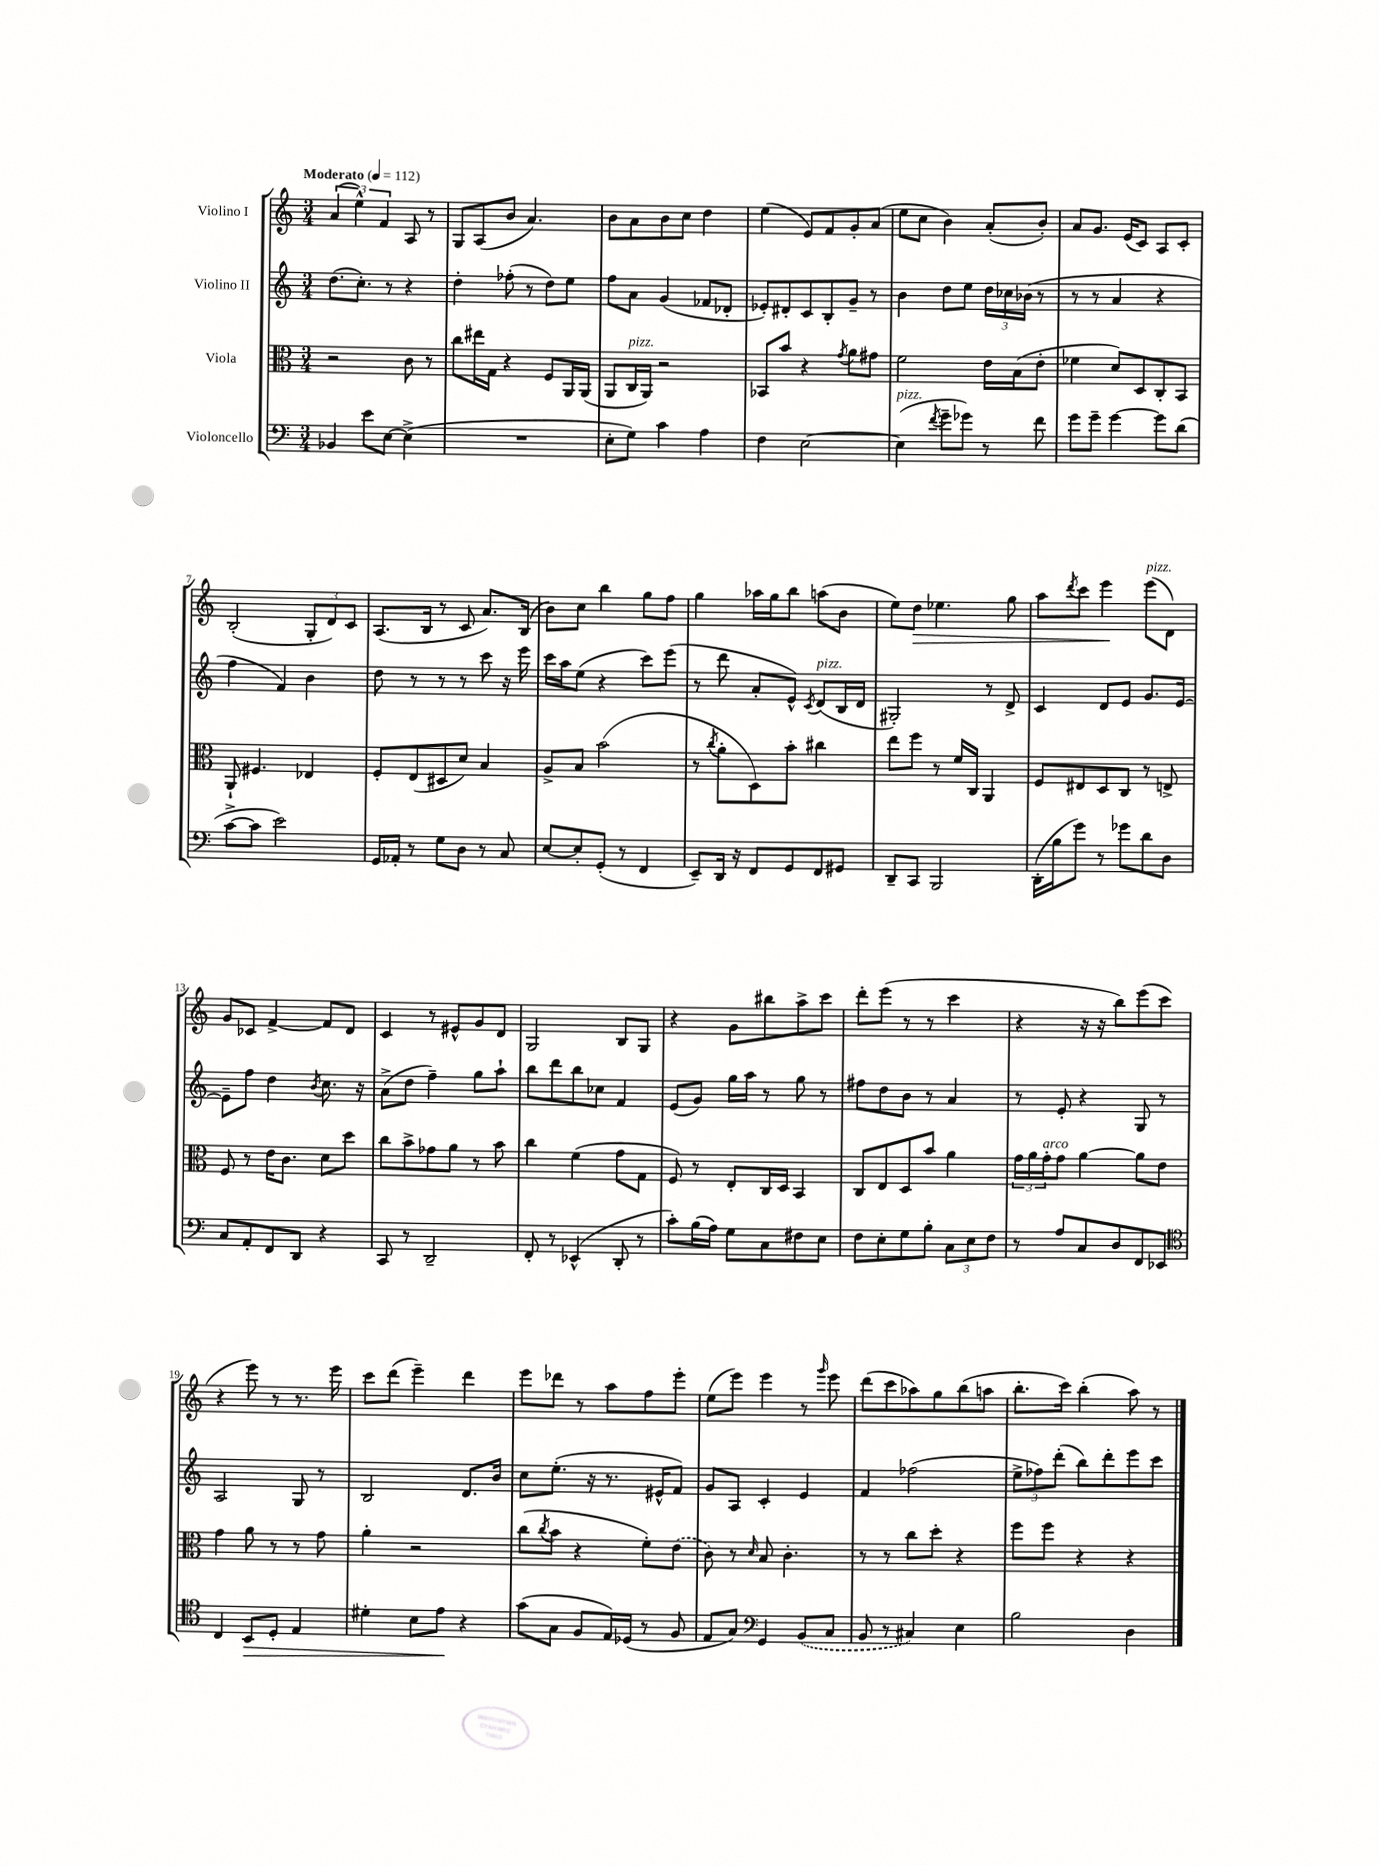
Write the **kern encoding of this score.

**kern	**dynam	**kern	**kern	**kern	**dynam
*part4	*part4	*part3	*part2	*part1	*part1
*staff4	*staff4	*staff3	*staff2	*staff1	*staff1
*I"Violoncello	*	*I"Viola	*I"Violino II	*I"Violino I	*
*clefF4	*	*clefC3	*clefG2	*clefG2	*
*k[]	*	*k[]	*k[]	*k[]	*
*M3/4	*	*M3/4	*M3/4	*M3/4	*
*MM112	*	*MM112	*MM112	*MM112	*
=1	=1	=1	=1	=1	=1
!	!	!	!	!LO:TX:a:B:t=Moderato	!
4BB-X/	.	2r	(8.dd\L	(6a/	.
.	.	.	.	6ee^^\)	.
.	.	.	8.cc'\J)	.	.
8e\L	.	.	.	.	.
.	.	.	.	6f/	.
[8E\J	.	.	8r	.	.
(4E^\]	.	8c\	4r	8A/	.
.	.	8r	.	8r	.
=2	=2	=2	=2	=2	=2
2.r	.	8cc\L	4dd'\	8G/L	.
.	.	16ee#X\L	.	(8A/	.
.	.	16G\JJ	.	.	.
.	.	4r	(8ff-X'\	8b/J	.
.	.	.	8r	4.a/)	.
.	.	8F/L	8dd\L)	.	.
.	.	16AA/L	8ee\J	.	.
.	.	(16AA/JJ	.	.	.
=3	=3	=3	=3	=3	=3
8E'\L	.	8AA/L	8ff\L	8b\L	.
!	!	!LO:TX:a:i:t=pizz.	!	!	!
8G\J)	.	16C/L	8a\J	8a\	.
.	.	16AA/JJ)	.	.	.
4c\	.	2r	(4g/	8b\	.
.	.	.	.	8cc\J	.
4A\	.	.	8f-X/L	4dd\	.
.	.	.	8d-X'/J	.	.
=4	=4	=4	=4	=4	=4
4F\	.	8BB-X/L	8e-X'/L)	(4ee\	.
.	.	8b/J	8d#X'/	.	.
[2E\	.	4r	8c/	8e/L)	.
.	.	.	8B'/	8f/	.
.	.	8qg/	.	.	.
.	.	8a\L	8g~/J	8g'/	.
.	.	8g#X\J	8r	(8a/J	.
=5	=5	=5	=5	=5	=5
!LO:TX:a:i:t=pizz.	!	!	!	!	!
(4E\]	.	2f\	4b\	8ee\L	.
.	.	.	.	8cc\J	.
8qf/	.	.	.	.	.
8g~\L	.	.	8dd\L	4b\)	.
8g-X\J)	.	.	8ee\J	.	.
8r	.	16e\LL	24dd\LL	(8a'/L	.
.	.	.	24cc-X\	.	.
.	.	(16B\J	.	.	.
.	.	.	(24b-X\JJ	.	.
8f\	.	8e'\J	8r	8b'/J)	.
=6	=6	=6	=6	=6	=6
8g\L	.	4f-X\	8r	8a/L	.
8g~\J	.	.	8r	8.g/J	.
[4g\	.	8d/L)	4a/	.	.
.	.	.	.	(16e/KL	.
.	.	8D/	.	8c/J)	.
8g\L]	.	8C'/	4r	8A/L	.
(8d\J	.	8BB/J	.	8c'/J	.
!!LO:LB:g=z
=7	=7	=7	=7	=7	=7
[8c^\L	.	8AA`/	4ff\	(2B'/	.
8c\J]	.	4.F#X/	.	.	.
2e\)	.	.	4f/)	.	.
.	.	4E-X/	4b\	12G'/L	.
.	.	.	.	12d/)	.
.	.	.	.	12c/J	.
=8	=8	=8	=8	=8	=8
16GG/LL	.	8F'/L	8dd\	(8.A/L	.
16AA-X'/JJ	.	.	.	.	.
8r	.	(8E/	8r	.	.
.	.	.	.	16B/Jk	.
8G\L	.	8D#X/	8r	8r	.
8D\J	.	8d/J)	8r	8c/	.
8r	.	4B/	8ccc\	8.a/L)	.
8C/	.	.	16r	.	.
.	.	.	16eee\	(16B/Jk	.
=9	=9	=9	=9	=9	=9
[8E/L	.	8A^/L	16ccc\LL	8b\L)	.
.	.	.	16aa\J	.	.
8E'/]	.	8B/J	(8ee\J	8cc\J	.
(8GG'/J	.	(2b\	4r	4bb\	.
8r	.	.	.	.	.
4FF/	.	.	8ccc\L)	8gg\L	.
.	.	.	(8eee\J	8ff\J	.
=10	=10	=10	=10	=10	=10
8EE~/L)	.	8r	8r	4gg\	.
.	.	8qcc/	.	.	.
16DD/Jk	.	8a'\L	8ddd\	.	.
16r	.	.	.	.	.
8FF/L	.	8D\)	8a'/L	16aa-X\LL	.
.	.	.	.	16gg\J	.
8GG/	.	8b'\J	8e^^/J)	8bb\J	.
.	.	.	8qc/	.	.
!	!	!	!LO:TX:a:i:t=pizz.	!	!
8FF/	.	4cc#X\	(8d/L	(8aan\L	.
8GG#X/J	.	.	16B/L	8b\J	.
.	.	.	16d/JJ	.	.
=11	=11	=11	=11	=11	=11
8DD~/L	.	8ee\L	2G#X'/)	8ee\L)	.
!	!	!	!	!	!LO:HP:b
8CC/J	.	8ff\J	.	8dd\J	>
2BBB/	.	8r	.	4.ee-X\	.
.	.	16f/LL	.	.	.
.	.	16C/JJ	.	.	.
.	.	4AA/	8r	.	.
.	.	.	8d^/	8gg\	.
=12	=12	=12	=12	=12	=12
(16DD'\LL	.	8F/L	4c/	8aa\L	.
16B\J	.	.	.	.	.
.	.	.	.	8qddd/	.
8g\J)	.	8E#X/	.	8ccc\J	.
8r	.	8D/	8d/L	4eee\	.
8g-X\L	.	8C/J	8e/J	.	.
!	!	!	!	!LO:TX:a:i:t=pizz.	!
8d\	.	8r	8.g/L	(8eee\L	]
8D\J	.	8En^/	.	8d\J)	.
.	.	.	[16e/Jk	.	.
!!LO:LB:g=z
=13	=13	=13	=13	=13	=13
8C/L	.	8F/	8e~\L]	8g/L	.
8AA'/	.	8r	8ff\J	8c-X/J	.
8FF/	.	16e\KL	4dd\	[4f^/	.
.	.	8.c\J	.	.	.
8DD/J	.	.	.	.	.
.	.	.	8qb/	.	.
4r	.	8d\L	8.cc\	8f/L]	.
.	.	8dd\J	.	8d/J	.
.	.	.	16r	.	.
=14	=14	=14	=14	=14	=14
8CC/	.	8cc\L	(8a^\L	4c/	.
8r	.	8b^\	8dd\J	.	.
2DD~/	.	8g-X\	4ff~\)	8r	.
.	.	8a\J	.	8e#X^^/L	.
.	.	8r	8gg\L	8g/	.
.	.	8b\	8aa`\J	8d/J	.
=15	=15	=15	=15	=15	=15
8FF'/	.	4cc\	8bb\L	2G/	.
8r	.	.	8ddd\	.	.
(4EE-X^^/	.	(4f\	8bb\	.	.
.	.	.	8cc-X\J	.	.
8DD'/	.	8g\L	4f/	8B/L	.
8r	.	8G\J	.	8G/J	.
=16	=16	=16	=16	=16	=16
8c'\L)	.	8F/)	(8e/L	4r	.
(16B\L	.	8r	8g/J)	.	.
16A\JJ)	.	.	.	.	.
8G\L	.	8E'/L	16gg\LL	8g\L	.
.	.	.	16aa\JJ	.	.
8C\	.	16C/L	8r	8bb#X\	.
.	.	16D/JJ	.	.	.
8F#X\	.	4BB/	8gg\	8aa^\	.
8E\J	.	.	8r	8ccc\J	.
=17	=17	=17	=17	=17	=17
8F\L	.	8C/L	8ff#X\L	8ddd'\L	.
8E'\	.	8E/	8dd\	(8eee\J	.
8G\	.	8D/	8b\J	8r	.
8B'\J	.	8b/J	8r	8r	.
12C\L	.	4a\	4a/	4ccc\	.
12E\	.	.	.	.	.
12F\J	.	.	.	.	.
=18	=18	=18	=18	=18	=18
8r	.	24g\LL	8r	4r	.
.	.	24a\	.	.	.
!	!	!LO:TX:a:i:t=arco	!	!	!
.	.	24g'\J	.	.	.
8A/L	.	8g\J	8e'/	.	.
8C/	.	[4a\	4r	16r	.
.	.	.	.	16r	.
8D/	.	.	.	8bb\L)	.
8FF/	.	8a\L]	8G/	(8eee\	.
8EE-X/J	.	8e\J	8r	8ccc\J	.
!!LO:LB:g=z
=19	=19	=19	=19	=19	=19
*clefC4	*	*	*	*	*
4C/	.	4g\	2A/	4r	.
!	!LO:HP:b	!	!	!	!
8BB/L	>	8a\	.	8eee\)	.
8D'/J	.	8r	.	8r	.
4E/	.	8r	8G/	8.r	.
.	.	8g\	8r	.	.
.	.	.	.	16eee\	.
=20	=20	=20	=20	=20	=20
4d#X'\	.	4a'\	2B/	8ccc\L	.
.	.	.	.	(8ddd\J	.
8B\L	.	2r	.	4eee~\)	.
8e\J	.	.	.	.	.
4r	]	.	8.d/L	4ddd\	.
.	.	.	16b/Jk	.	.
=21	=21	=21	=21	=21	=21
(8g\L	.	(8cc\L	8cc\L	8eee\L	.
.	.	8qcc/	.	.	.
8G\J	.	8b\J	(8.ee'\J	8ddd-X\J	.
8F/L	.	4r	.	8r	.
.	.	.	16r	.	.
16E/L)	.	.	8.r	8aa\L	.
(16D-X/JJ	.	.	.	.	.
8r	.	8f'\L)	.	8ff\	.
.	.	.	16e#X^^/KL	.	.
8F/	.	(8e\J	8f/J)	8eee'\J	.
=22	=22	=22	=22	=22	=22
8E/L	.	8c\)	8g/L	(8ee\L	.
8G/J)	.	8r	8A/J	8eee\J)	.
*clefF4	*	*	*	*	*
.	.	16qqd/	.	.	.
4GG/	.	8B/	4c'/	4eee\	.
.	.	4.c'\	.	.	.
(8BB/L	.	.	4e/	8r	.
.	.	.	.	16qqggg/	.
8C/J	.	.	.	8eee\	.
=23	=23	=23	=23	=23	=23
8BB/	.	8r	4f/	(8ddd\L	.
8r	.	8r	.	8ccc\	.
4C#X/)	.	8cc\L	(2ff-X\	8aa-X\)	.
.	.	8dd'\J	.	8gg\	.
4E\	.	4r	.	(8bb\	.
.	.	.	.	8aan\J	.
=24	=24	=24	=24	=24	=24
2B\	.	8ff\L	12ee^\L	8.bb'\L	.
.	.	.	12ff-X\)	.	.
.	.	8ff\J	.	.	.
.	.	.	(12ddd'\J	.	.
.	.	.	.	16ccc\Jk)	.
.	.	4r	8bb\L)	(4bb'\	.
.	.	.	8ddd'\	.	.
4D\	.	4r	8eee\	8aa\)	.
.	.	.	8ccc\J	8r	.
==	==	==	==	==	==
*-	*-	*-	*-	*-	*-
